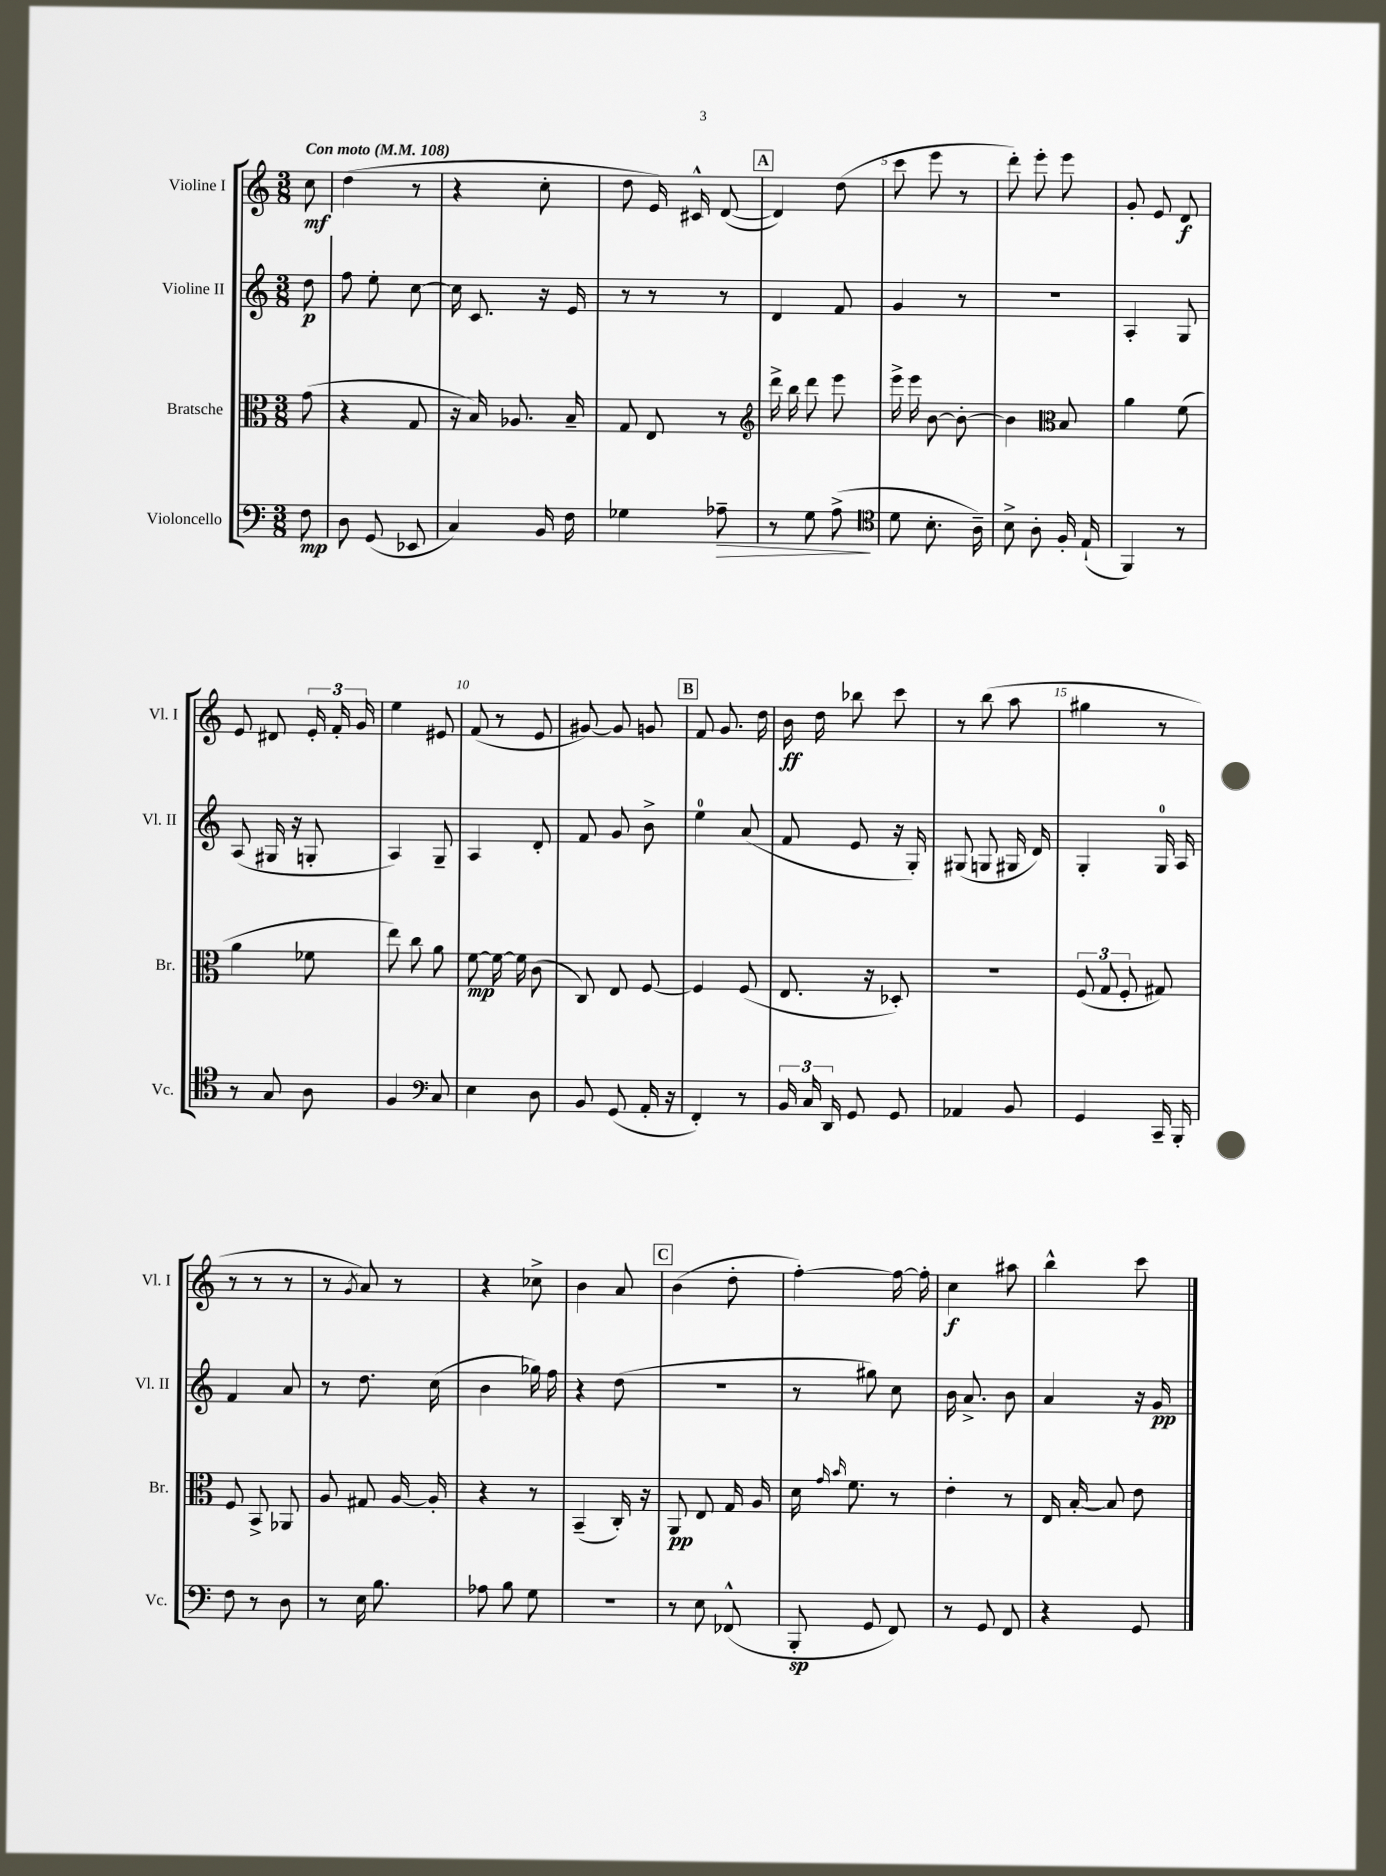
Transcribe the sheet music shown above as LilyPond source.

<<
\new StaffGroup <<
\new Staff = "s0" \with { instrumentName = "Violine I" shortInstrumentName = "Vl. I" } {
    \clef treble \key c \major \numericTimeSignature \time 3/8 \partial 8 \tempo "Con moto" 4 = 108
    \autoBeamOff c''8\mf |
    d''4( r8 |
    r4 c''8-. |
    d''8 e'16) cis'16-^ d'8~( |
    \mark \markup { \box "A" } d'4) d''8( |
    c'''8 e'''8 r8 |
    d'''8-.) e'''8-. e'''8 |
    g'8-. e'8 d'8\f |
    e'8 dis'8 \tuplet 3/2 { e'16-. f'16-. g'16 } |
    e''4 eis'8 |
    f'8( r8 e'8 |
    gis'8~) gis'8 g'8 |
    \mark \markup { \box "B" } f'8 g'8. d''16 |
    b'16\ff d''16 bes''8 c'''8 |
    r8 b''8( a''8 |
    gis''4 r8 |
    r8 r8 r8 |
    r8 \acciaccatura { g'8 } a'8) r8 |
    r4 ces''8-> |
    b'4 a'8 |
    \mark \markup { \box "C" } b'4( d''8-. |
    f''4~-.) f''16~ f''16-. |
    c''4\f ais''8 |
    b''4-^ c'''8 \bar "|." |
}
\new Staff = "s1" \with { instrumentName = "Violine II" shortInstrumentName = "Vl. II" } {
    \clef treble \key c \major \numericTimeSignature \time 3/8 \partial 8
    \autoBeamOff d''8\p |
    f''8 e''8-. c''8~ |
    c''16 c'8. r16 e'16 |
    r8 r8 r8 |
    \mark \markup { \box "A" } d'4 f'8 |
    g'4 r8 |
    R4. |
    a4-. g8 |
    a8( gis16 r16 g8-. |
    a4) g8-- |
    a4 d'8-. |
    f'8 g'8 b'8-> |
    \mark \markup { \box "B" } e''4-0 a'8( |
    f'8 e'8 r16 g16-.) |
    gis8( g8 gis16 d'16) |
    g4-. g16-0 a16 |
    f'4 a'8 |
    r8 d''8. c''16( |
    b'4 ges''16) f''16 |
    r4 d''8( |
    \mark \markup { \box "C" } R4. |
    r8 gis''8) c''8 |
    b'16 a'8.-> b'8 |
    a'4 r16 g'16\pp \bar "|." |
}
\new Staff = "s2" \with { instrumentName = "Bratsche" shortInstrumentName = "Br." } {
    \clef alto \key c \major \numericTimeSignature \time 3/8 \partial 8
    \autoBeamOff g'8( |
    r4 g8 |
    r16 b16) aes8. b16-- |
    g8 e8 r8 |
    \mark \markup { \box "A" } \clef treble d'''16-> b''16 d'''8 e'''8 |
    e'''16-> e'''16 b'8~ b'8~-. |
    b'4 \clef alto b8 |
    a'4 f'8( |
    a'4 fes'8 |
    e''8) c''8 a'8 |
    f'8~\mp f'16~ f'16 c'8( |
    c8) e8 f8~ |
    \mark \markup { \box "B" } f4 f8( |
    e8. r16 des8-.) |
    R4. |
    \tuplet 3/2 { f8( g8 f8-. } gis8) |
    f8 b,8-> aes,8 |
    a8 gis8 a16~ a16-. |
    r4 r8 |
    b,4--( c16-.) r16 |
    \mark \markup { \box "C" } a,8\pp e8 g16 a16 |
    d'16 \grace { g'16 b'16 } f'8. r8 |
    e'4-. r8 |
    e16 b16~-. b8 e'8 \bar "|." |
}
\new Staff = "s3" \with { instrumentName = "Violoncello" shortInstrumentName = "Vc." } {
    \clef bass \key c \major \numericTimeSignature \time 3/8 \partial 8
    \autoBeamOff f8\mp |
    d8 g,8( ees,8 |
    c4) b,16 f16 |
    ges4 aes8--\> |
    \mark \markup { \box "A" } r8 g8 a8->\!( |
    \clef tenor d'8 b8.-. a16--) |
    b8-> a8-. f16-. e16-!( |
    f,4) r8 |
    r8 g8 a8 |
    f4 \clef bass c8 |
    e4 d8 |
    b,8 g,8( a,16-. r16 |
    \mark \markup { \box "B" } f,4-.) r8 |
    \tuplet 3/2 { b,16 c16 d,16 } g,8 g,8 |
    aes,4 b,8 |
    g,4 c,16-- b,,16-. |
    f8 r8 d8 |
    r8 e16 b8. |
    aes8 b8 g8 |
    R4. |
    \mark \markup { \box "C" } r8 e8 fes,8-^( |
    b,,8-.\sp g,8 f,8) |
    r8 g,8 f,8 |
    r4 g,8 \bar "|." |
}
>>
>>
\layout { \context { \Score \override BarNumber.break-visibility = ##(#f #t #t) barNumberVisibility = #(every-nth-bar-number-visible 5) } }
